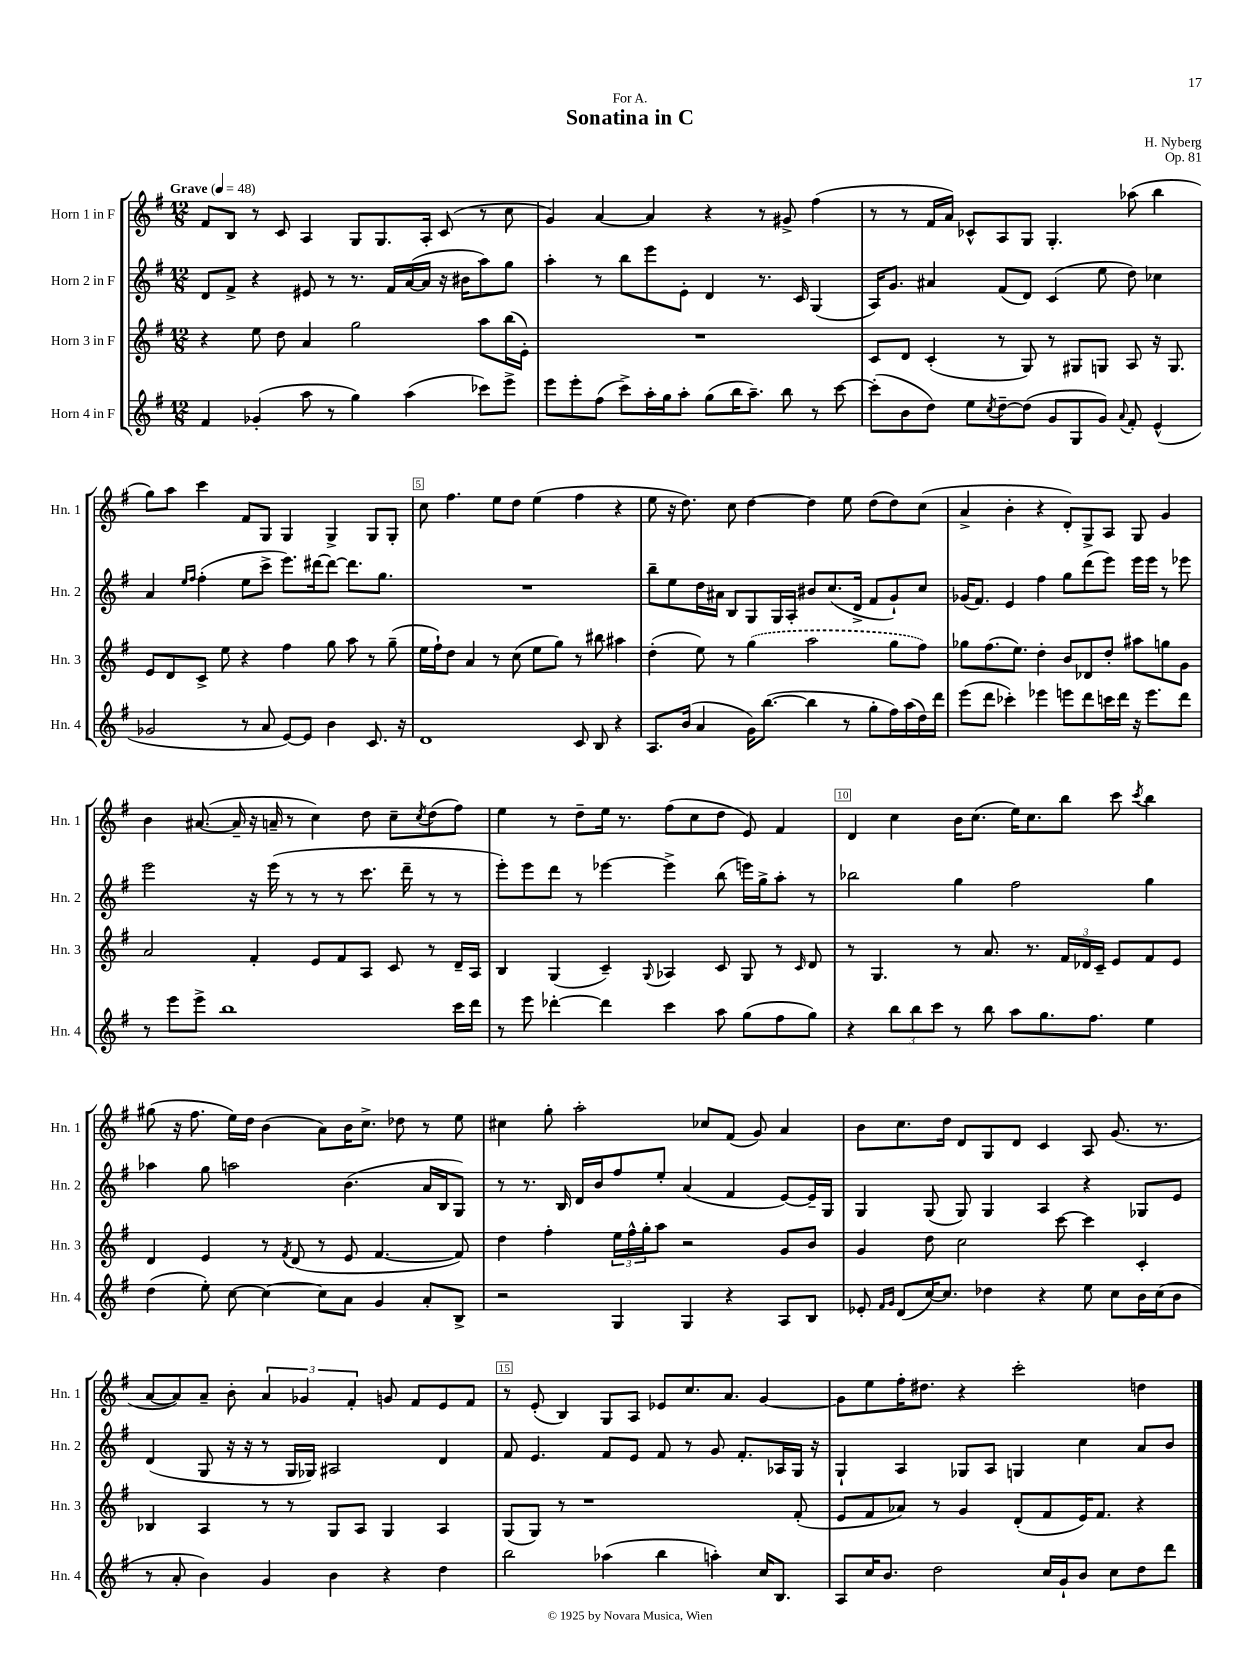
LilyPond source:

\header { title = "Sonatina in C" composer = "H. Nyberg" dedication = "For A." opus = "Op. 81" }
<<
\new StaffGroup <<
\new Staff = "s0" \with { instrumentName = "Horn 1 in F" shortInstrumentName = "Hn. 1" } {
    \clef treble \key g \major \numericTimeSignature \time 12/8 \tempo "Grave" 4 = 48
    fis'8 b8 r8 c'8 a4 g8 g8. a16-. c'8( r8 c''8 |
    g'4) a'4~ a'4 r4 r8 gis'8-> fis''4( |
    r8 r8 fis'16 a'16) ces'8-^ a8 g8 g4.-. aes''8( b''4 |
    g''8) a''8 c'''4 fis'8 g8 g4 g4-> g8 g8-. |
    c''8 fis''4. e''8 d''8 e''4( fis''4 r4 |
    e''8 r16 d''8.) c''8 d''4~ d''4 e''8 d''8( d''8) c''8( |
    a'4-> b'4-. r4 d'8-.) g8-> a8 g8 g'4 |
    b'4 ais'8.~( ais'16-- r16 a'16-- r8 c''4) d''8 c''8-- \acciaccatura { c''8 } d''8( fis''8) |
    e''4 r8 d''8-- e''16 r8. fis''8( c''8 d''8 e'8) fis'4 |
    d'4 c''4 b'16 c''8.( e''16) c''8. b''8 c'''8 \acciaccatura { c'''8 } b''4 |
    gis''8( r16 fis''8. e''16) d''16 b'4( a'8) b'16 c''8.-> des''8 r8 e''8 |
    cis''4 g''8-. a''2-. ces''8 fis'8( g'8) a'4 |
    b'8 c''8. d''16 d'8 g8 d'8 c'4 a8 g'8.( r8. |
    a'8~ a'8) a'8-- b'8-. \tuplet 3/2 { a'4 ges'4 fis'4-. } g'8 fis'8 e'8 fis'8 |
    r8 e'8-.( b4) g8 a8 ees'8 c''8. a'8. g'4~ |
    g'8 e''8 fis''16-. dis''8. r4 c'''2-. d''4 \bar "|." |
}
\new Staff = "s1" \with { instrumentName = "Horn 2 in F" shortInstrumentName = "Hn. 2" } {
    \clef treble \key g \major \numericTimeSignature \time 12/8
    d'8 fis'8-> r4 eis'8 r8 r8. fis'16 a'16~( a'16 r16 bis'16 a''8) g''8 |
    a''4-. r8 b''8 e'''8 e'8-. d'4 r8. c'16 g4( |
    a16) g'8. ais'4 fis'8( d'8) c'4( e''8 d''8) ces''4 |
    a'4 \grace { e''16 fis''16 } fis''4-.( e''8 c'''8-> e'''8.) dis'''16~ dis'''8~ dis'''8. g''8. |
    R1. |
    b''8-- e''8 d''16 ais'16 b8 g8 g16 a16-. bis'8 c''8.( d'16-> fis'8 g'8-!) c''8 |
    ges'16( fis'8.) e'4 fis''4 g''8 d'''8( e'''8) e'''16 e'''16 r8 ees'''8 |
    e'''2 r16 e'''16( r8 r8 r8 c'''8. d'''16-- r8 r8 |
    e'''8-.) e'''8 d'''8 r8 ees'''4~ ees'''4-> b''8( e'''16) g''16-> a''8-. r8 |
    bes''2 g''4 fis''2 g''4 |
    aes''4 g''8 a''2 b'4.( a'16 b16 g8) |
    r8 r8. b16 d'16 b'16 fis''8 e''8-. a'4( fis'4 e'8~) e'16-- g16 |
    g4 g8( g8) g4 a4 r4 ges8 e'8 |
    d'4( g8 r16 r16 r8 g16 ges16) ais2 d'4 |
    fis'8 e'4. fis'8 e'8 fis'8 r8 g'8 fis'8.-. aes16 g16 r16 |
    g4-! a4 ges8 a8 g4 c''4 a'8 b'8 \bar "|." |
}
\new Staff = "s2" \with { instrumentName = "Horn 3 in F" shortInstrumentName = "Hn. 3" } {
    \clef treble \key g \major \numericTimeSignature \time 12/8
    r4 e''8 d''8 a'4 g''2 a''8 b''16( e'16-.) |
    R1. |
    c'8 d'8 c'4-.( r8 g8) r8 gis8 g8 a8 r16 g8. |
    e'8 d'8 c'8-> e''8 r4 fis''4 g''8 a''8 r8 g''8--( |
    e''16 fis''16-!) d''8 a'4 r8 c''8( e''8 g''8) r8 bis''8 ais''4 |
    d''4-.( e''8) r8 \once \slurDashed g''4( a''2 g''8 fis''8) |
    ges''8 fis''8.( e''8.) d''4-. b'8 des'8 d''8-. ais''8 g''8 g'8 |
    a'2 fis'4-. e'8 fis'8 a8 c'8 r8 d'16-- a16 |
    b4 g4( c'4--) \appoggiatura { g8 } aes4 c'8 g8 r8 \grace { c'16 } d'8 |
    r8 g4. r8 a'8. r8. \tuplet 3/2 { fis'16 des'16 c'16-- } e'8 fis'8 e'8 |
    d'4 e'4 r8 \acciaccatura { fis'8 } d'8( r8 e'8 fis'4.~ fis'8) |
    d''4 fis''4-. \tuplet 3/2 { e''16 fis''16-^ g''16-. } a''8 r2 g'8 b'8 |
    g'4 d''8 c''2 c'''8~ c'''4 c'4-. |
    bes4 a4 r8 r8 g8 a8 g4 a4 |
    g8( g8) r8 r1 fis'8-.( |
    e'8 fis'8 aes'8) r8 g'4 d'8-.( fis'8 e'16) fis'8. r4 \bar "|." |
}
\new Staff = "s3" \with { instrumentName = "Horn 4 in F" shortInstrumentName = "Hn. 4" } {
    \clef treble \key g \major \numericTimeSignature \time 12/8
    fis'4 ges'4-.( a''8 r8 g''4) a''4( ces'''8) e'''8-> |
    e'''8 e'''8-. fis''8( c'''8->) a''16-. g''16 a''8-. g''8( b''16 a''8.--) b''8 r8 c'''8~ |
    c'''8-.( b'8 d''8) e''8 \acciaccatura { c''8 } d''8~-- d''8( g'8 g8 g'8) \appoggiatura { a'8 } fis'8-. e'4-^( |
    ges'2 r8 a'8 e'8~) e'8 b'4 c'8. r16 |
    d'1 c'8 b8 r4 |
    a8. b'16( a'4 g'16) b''8.~( b''4 r8 g''8-. fis''16) a''16( d''16) d'''16 |
    e'''8( d'''8 ces'''4-.) ees'''4 e'''8 d'''8 c'''16 d'''16 r16 e'''8. d'''8 |
    r8 e'''8 e'''8-> b''1 c'''16 d'''16 |
    r8 e'''8 des'''4~-. des'''4 c'''4 a''8 g''8( fis''8 g''8) |
    r4 \tuplet 3/2 { b''8 b''8 c'''8 } r8 b''8 a''8 g''8. fis''8. e''4 |
    d''4( e''8-.) c''8~ c''4~ c''8 a'8 g'4 a'8-. b8-> |
    r2 g4 g4 r4 a8 b8 |
    ees'8-. \grace { fis'16 g'16 } d'8( c''16~) c''8. des''4 r4 e''8 c''8 b'16 c''16( b'8 |
    r8 a'8-. b'4) g'4 b'4 r4 d''4 |
    b''2 aes''4( b''4 a''4-.) c''16 b8. |
    a8 c''16 b'8. d''2 c''16 g'16-! b'8 c''8 d''8 d'''8 \bar "|." |
}
>>
>>
\layout { \context { \Score \override BarNumber.break-visibility = ##(#f #t #t) barNumberVisibility = #(every-nth-bar-number-visible 5) \override BarNumber.stencil = #(make-stencil-boxer 0.1 0.3 ly:text-interface::print) } }
